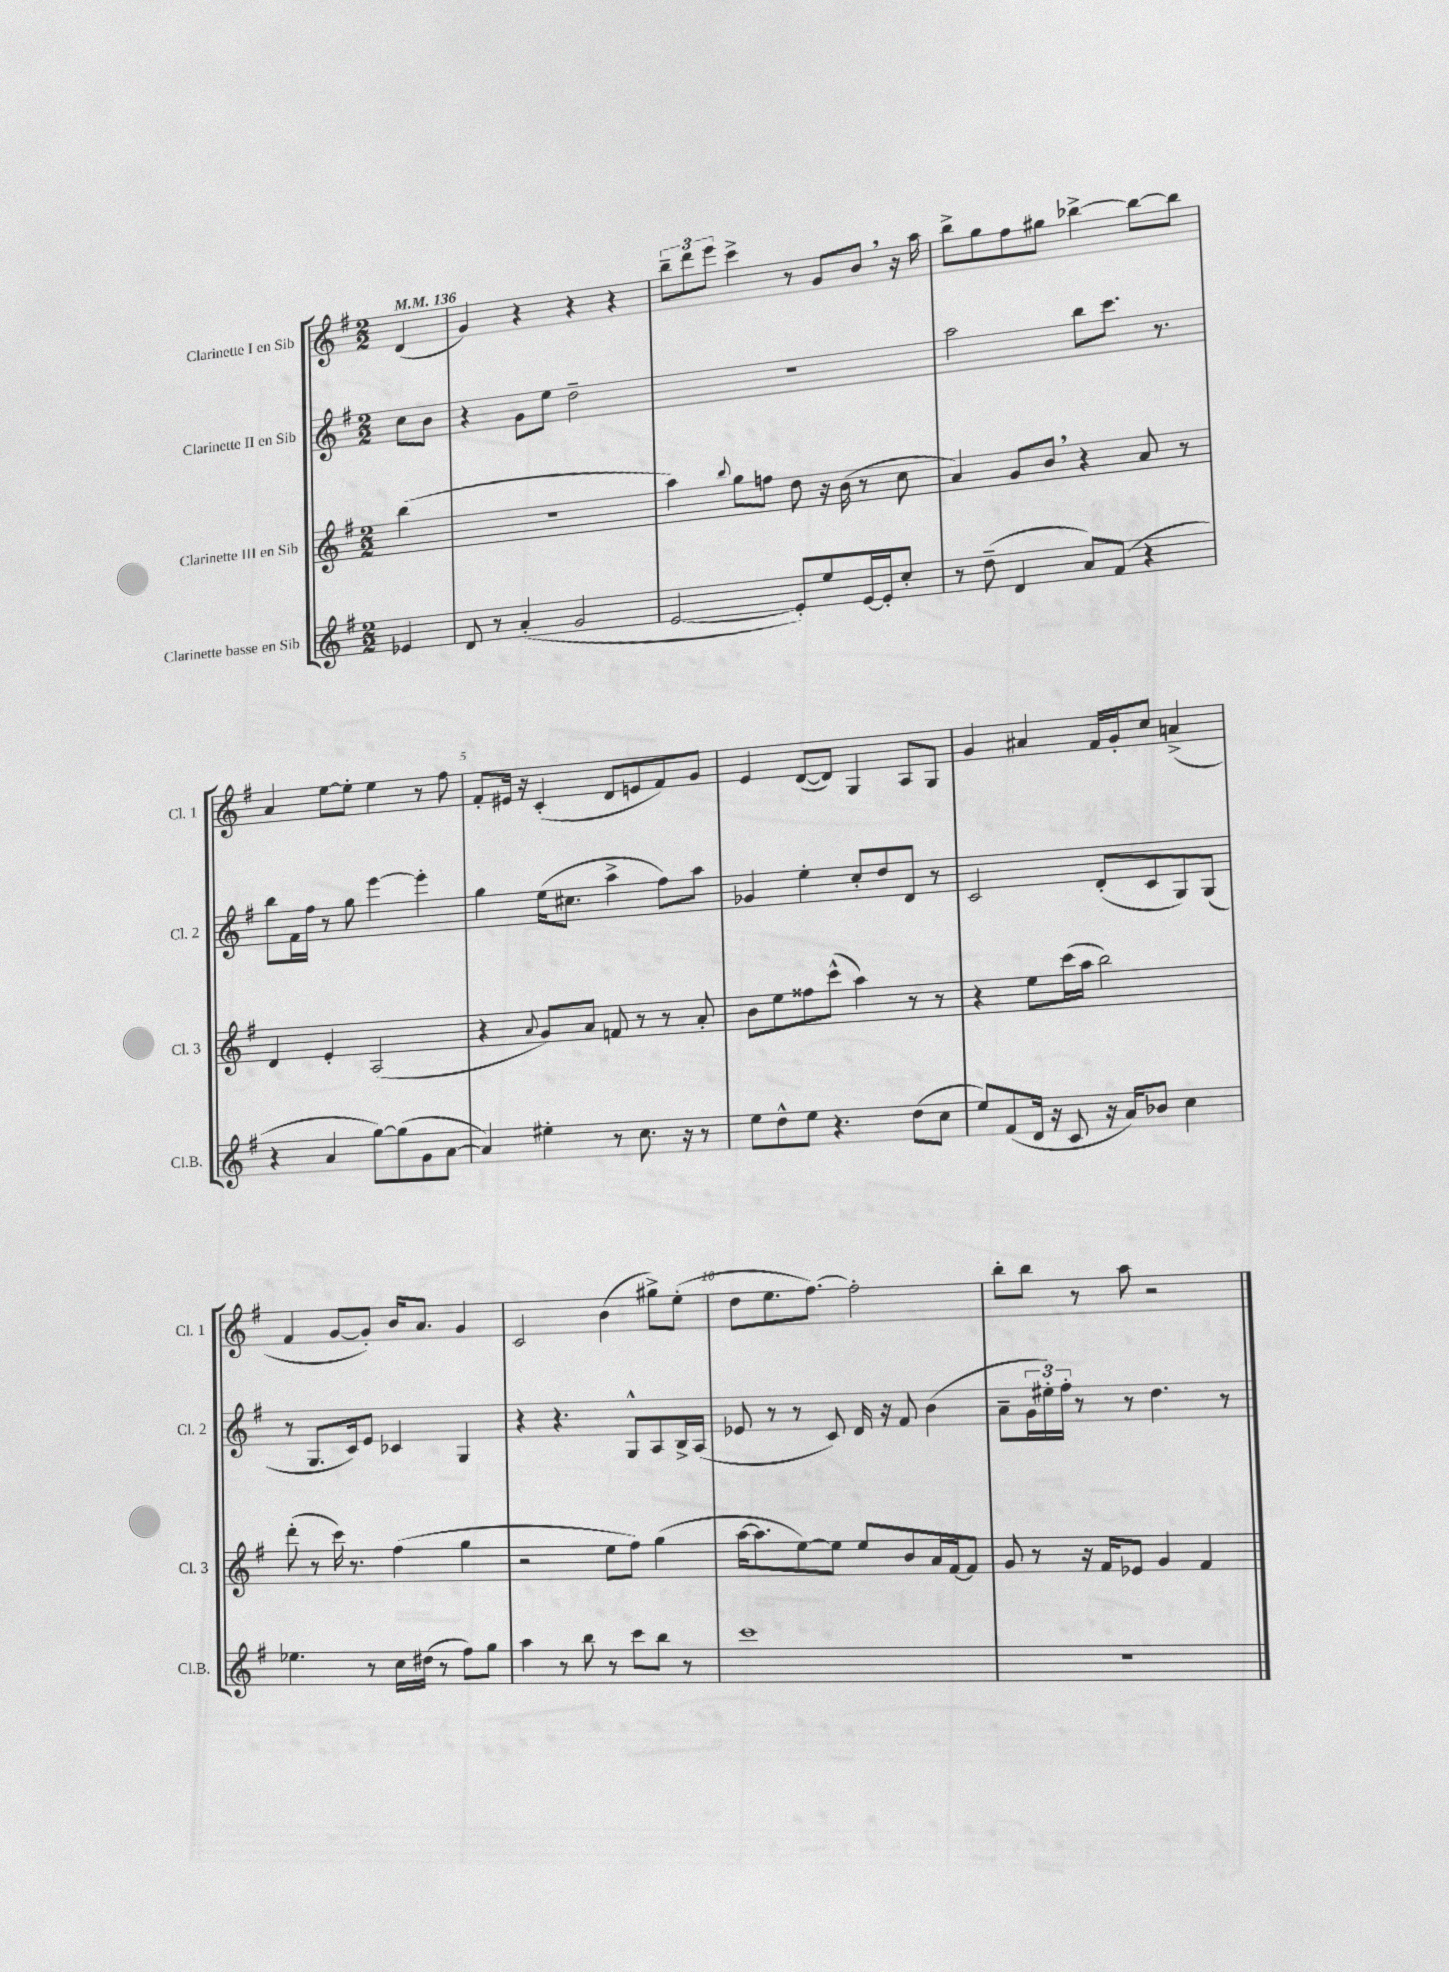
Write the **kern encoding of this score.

**kern	**kern	**kern	**kern
*part4	*part3	*part2	*part1
*staff4	*staff3	*staff2	*staff1
*I"Clarinette basse en Sib	*I"Clarinette III en Sib	*I"Clarinette II en Sib	*I"Clarinette I en Sib
*I'Cl.B.	*I'Cl. 3	*I'Cl. 2	*I'Cl. 1
*clefG2	*clefG2	*clefG2	*clefG2
*k[f#]	*k[f#]	*k[f#]	*k[f#]
*M2/2	*M2/2	*M2/2	*M2/2
*MM136	*MM136	*MM136	*MM136
=	=	=	=
4e-X/	(4bb\	8cc\L	(4d/
.	.	8b\J	.
=1	=1	=1	=1
8d/	1r	4r	4g/)
8r	.	.	.
(4a'/	.	8g\L	4r
.	.	8ee\J	.
2g/	.	2dd~\	4r
.	.	.	4r
=2	=2	=2	=2
[2e/	4aa\)	1r	12bb~\L
.	.	.	12ddd\
.	.	.	12eee\J
.	8qqbb/	.	.
.	8gg\L	.	4ccc^\
.	8ffn\J	.	.
8e'/L])	8dd\	.	8r
8ee/	16r	.	8g/L
.	(16b\	.	.
[16e/L	8r	.	8b,/J
16e'/J]	.	.	.
8cc'/J	8cc\	.	16r
.	.	.	16aa\
=3	=3	=3	=3
8r	4a/)	2aa\	8bb^\L
(8dd~\	.	.	8gg\
4d/	8g/L	.	8ff#\
.	8b,/J	.	8gg#X\J
8a/L)	4r	8bb\L	[4bb-X^\
(8f#/J	.	8.ccc\J	.
4r	8a/	.	8bb-\L_
.	.	8.r	.
.	8r	.	8bb-\J]
!!LO:LB:g=z
=4	=4	=4	=4
4r	4d/	8bb\L	4a/
.	.	16f#\L	.
.	.	16ff#\JJ	.
4a/	4e'/	8r	[8ee\L
.	.	8gg\	8ee'\J]
[8gg\L)	(2A/	[4eee\	4ee\
(8gg\]	.	.	.
8g\	.	4eee'\]	8r
[8a\J	.	.	8ff#\
=5	=5	=5	=5
4a/])	4r	4gg\	8f#'/L
.	.	.	16e#X/Jk
.	.	.	16r
.	8qqa/	.	.
4ee#X'\	8g/L)	(16ee\KL	(4c'/
.	.	8.cc#X\J	.
.	8a/J	.	.
8r	8fn/	4aa^\	8d/L
8.cc\	8r	.	8en/
.	8r	8ff#\L)	8f#/)
16r	.	.	.
8r	8a'/	8aa\J	8g/J
=6	=6	=6	=6
8ee\L	8b\L	4g-X/	4e/
8dd^^\	8ee\	.	.
8ee\J	8ff##X\	4ee'\	([8d/L
4.r	(8ccc^^\J	.	8d/J])
.	4aa\)	8cc'/L	4G/
.	.	8dd/	.
(8dd\L	8r	8d/J	8A/L
8cc\J	8r	8r	8G/J
=7	=7	=7	=7
8ee/L)	4r	2c/	4g/
(8f#/	.	.	.
16d/Jk	8ee\L	.	4a#X/
16r	.	.	.
8c/	(16ccc\L	.	.
.	16aa\JJ	.	.
16r	2bb\)	(8d'/L	16f#/LL
16a/KL)	.	.	16g'/J
8b-X/J	.	8c/	8cc/J
4cc\	.	8G/)	(4an^/
.	.	(8G/J	.
!!LO:LB:g=z
=8	=8	=8	=8
4.ee-X\	(8ddd'\	8r	4f#/
.	8r	8.G/L	.
.	16ccc\)	.	[8g/L
.	8.r	16c/k)	.
8r	.	8e/J	8g'/J])
16cc\LL	(4ff#\	4c-X/	16b/KL
(16dd#X\JJ	.	.	8.a/J
8r	.	.	.
8ff#\L)	4gg\	4G/	4g/
8gg\J	.	.	.
=9	=9	=9	=9
4aa\	2r	4r	2c/
8r	.	4.r	.
8bb\	.	.	.
8r	8ee\L	.	(4b\
8ccc\L	8ff#\J)	8G^^/L	.
8bb\J	(4gg\	8A/	8gg#X^\L)
8r	.	16B^/L	(8ee'\J
.	.	(16A/JJ	.
=10	=10	=10	=10
1ccc	[16aa\KL	8e-X/	8dd\L
.	8.aa\]	.	.
.	.	8r	8.ee\
.	[8ee\)	8r	.
.	.	.	[8.ff#\J)
.	8ee\J]	8c/)	.
.	8ee/L	16d/	2ff#'\]
.	.	16r	.
.	8b/	8f#/	.
.	16a/L	(4b\	.
.	[16f#/J	.	.
.	8f#/J]	.	.
=11	=11	=11	=11
1r	8g/	8a~\L	8bb'\L
.	8r	24g\L	8bb\J
.	.	24ee#X'\)	.
.	.	24ff#'\JJ	.
.	16r	8r	8r
.	16f#/KL	.	.
.	8e-X/J	8r	8aa\
.	4g/	4.dd\	2r
.	4f#/	.	.
.	.	8r	.
==	==	==	==
*-	*-	*-	*-
